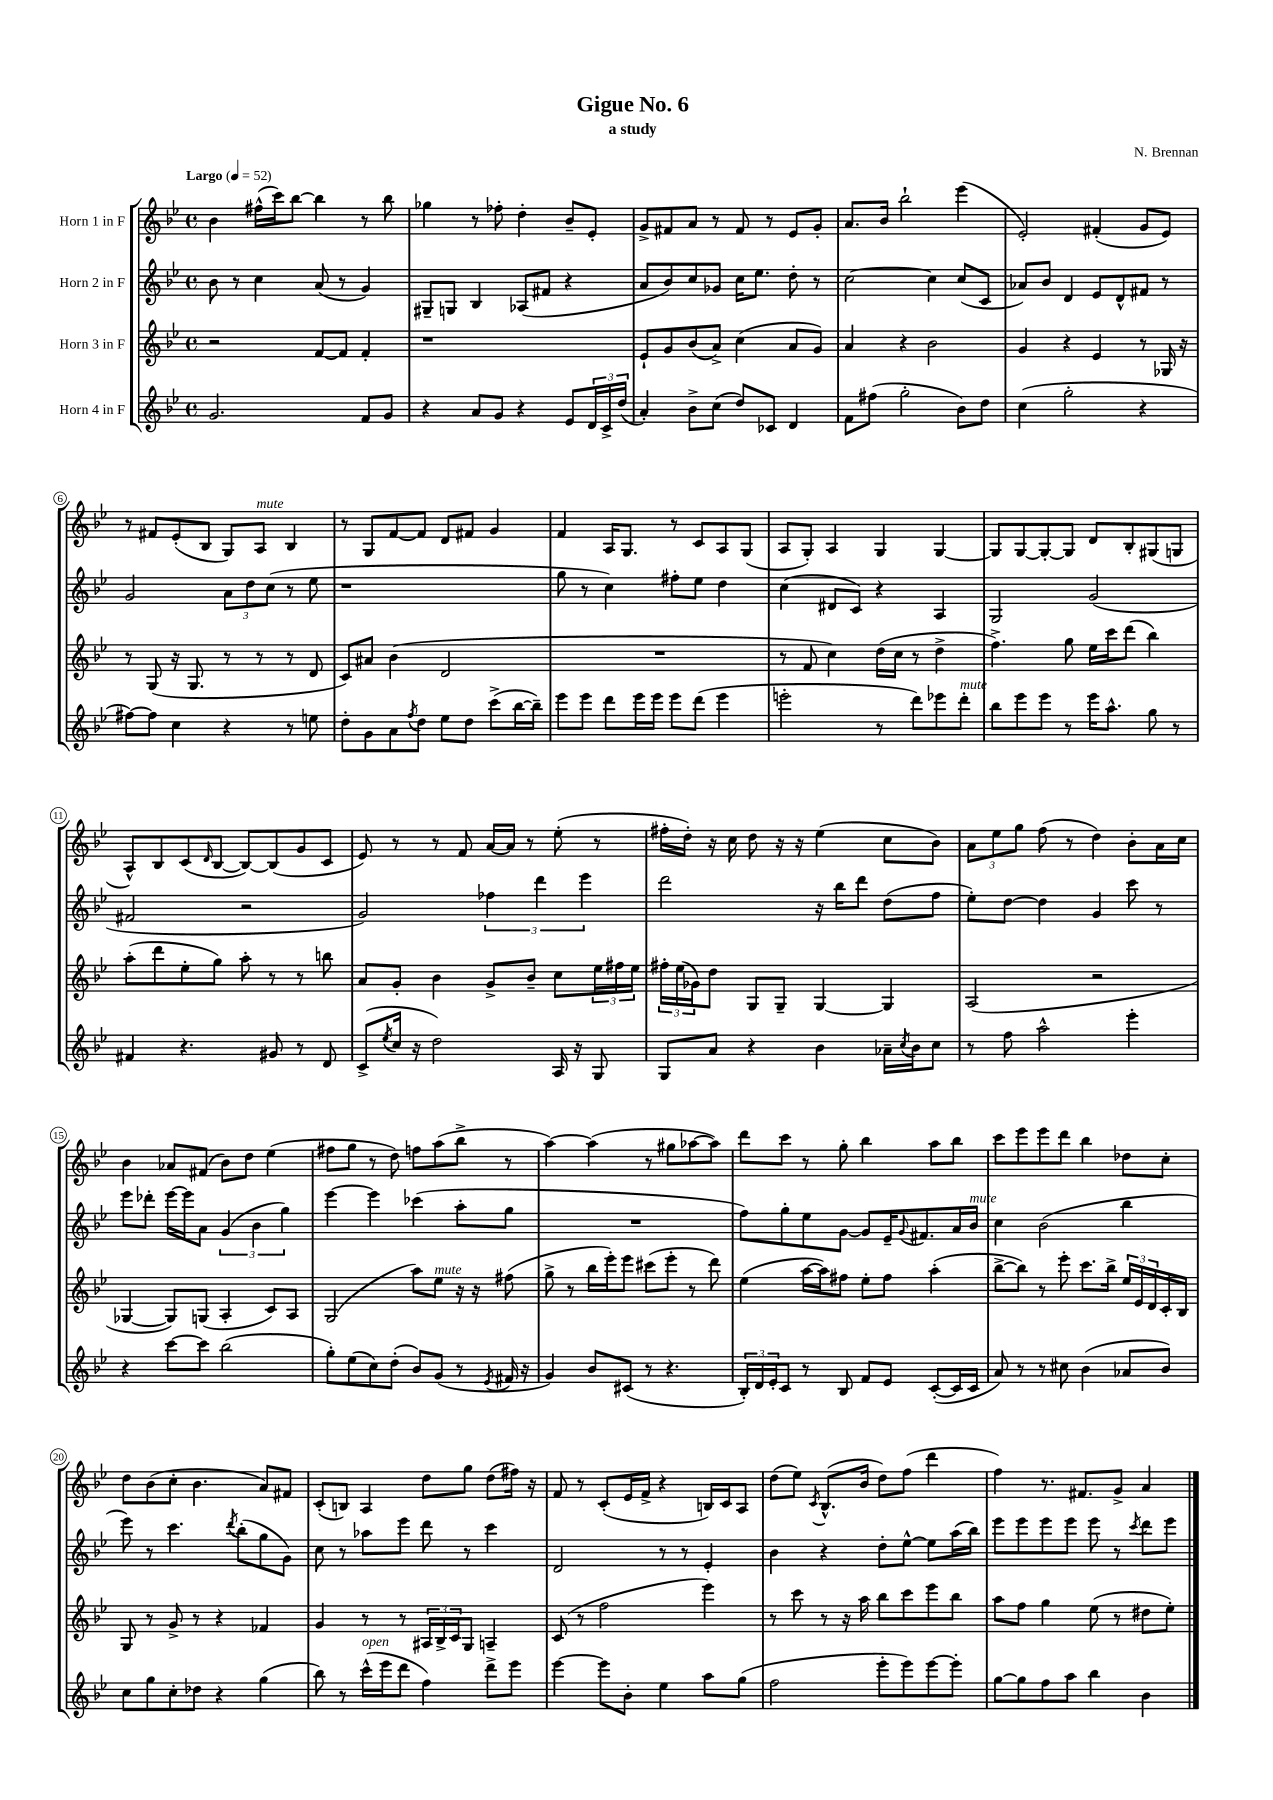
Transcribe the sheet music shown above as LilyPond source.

\header { title = "Gigue No. 6" composer = "N. Brennan" subtitle = "a study" }
<<
\new StaffGroup <<
\new Staff = "s0" \with { instrumentName = "Horn 1 in F" } {
    \clef treble \key bes \major \defaultTimeSignature \time 4/4 \tempo "Largo" 4 = 52
    bes'4 fis''16-^( c'''16) bes''8~ bes''4 r8 bes''8 |
    ges''4 r8 fes''8-. d''4-. bes'8-- ees'8-. |
    g'8-> fis'8 a'8 r8 fis'8 r8 ees'8 g'8-. |
    a'8. bes'16 bes''2-! ees'''4( |
    ees'2-.) fis'4-.( g'8 ees'8) |
    r8 fis'8 ees'8-.( bes8 g8) a8^\markup { \italic "mute" } bes4 |
    r8 g8 f'8~ f'8 d'8 fis'8 g'4 |
    f'4 a16 g8. r8 c'8 a8 g8( |
    a8 g8-.) a4 g4 g4~ |
    g8 g8~ g8~-. g8 d'8 bes8-. gis8( g8 |
    a8-^) bes8 c'8( \grace { d'16 } bes8~ bes8~) bes8( g'8 c'8 |
    ees'8) r8 r8 f'8 a'16~ a'16 r8 ees''8-.( r8 |
    fis''16-. d''16-.) r16 c''16 d''8 r16 r16 ees''4( c''8 bes'8) |
    \tuplet 3/2 { a'8 ees''8 g''8 } f''8( r8 d''4) bes'8-. a'16 c''16 |
    bes'4 aes'8 fis'8( bes'8) d''8 ees''4( |
    fis''8 g''8 r8 d''8) f''8 a''8( bes''8-> r8 |
    a''4~) a''4( r8 gis''8 aes''8~ aes''8) |
    d'''8 c'''8 r8 g''8-. bes''4 a''8 bes''8 |
    c'''8 ees'''8 ees'''8 d'''8 bes''4 des''8 c''8-. |
    d''8 bes'8( c''8-. bes'4. a'8) fis'8 |
    c'8-.( b8) a4 d''8 g''8 d''8( fis''16) r16 |
    f'8 r8 c'8-.( ees'16 f'16-> r4 b16) c'16 a8 |
    d''8( ees''8) \acciaccatura { c'8 } bes8.-^( bes'16 d''8) f''8( d'''4 |
    f''4) r8. fis'8. g'8-> a'4 \bar "|." |
}
\new Staff = "s1" \with { instrumentName = "Horn 2 in F" } {
    \clef treble \key bes \major \defaultTimeSignature \time 4/4
    bes'8 r8 c''4 a'8( r8 g'4) |
    gis8-- g8 bes4 aes8( fis'8 r4 |
    a'8 bes'8) c''8 ges'8 c''16 ees''8. d''8-. r8 |
    c''2~ c''4 c''8( c'8 |
    aes'8) bes'8 d'4 ees'8 d'8-^ fis'8 r8 |
    g'2 \tuplet 3/2 { a'8 d''8 c''8( } r8 ees''8 |
    r1 |
    g''8 r8 c''4) fis''8-. ees''8 d''4 |
    c''4( dis'8 c'8) r4 a4 |
    g2 g'2( |
    fis'2 r2 |
    g'2) \tuplet 3/2 { fes''4 d'''4 ees'''4 } |
    d'''2 r16 bes''16 d'''8 d''8( f''8 |
    ees''8-.) d''8~ d''4 g'4 c'''8 r8 |
    ees'''8 des'''8-. ees'''16~ ees'''16 a'8 \tuplet 3/2 { g'4( bes'4 g''4) } |
    ees'''4~ ees'''4 ces'''4( a''8-. g''8 |
    R1 |
    f''8) g''8-. ees''8 g'8~ g'8 ees'16-- \appoggiatura { g'8 } fis'8. a'16 bes'16^\markup { \italic "mute" } |
    c''4 bes'2( bes''4 |
    ees'''8) r8 c'''4. \acciaccatura { d'''8 } bes''8-.( g''8 g'8) |
    c''8 r8 aes''8 ees'''8 d'''8 r8 c'''4 |
    d'2 r8 r8 ees'4-. |
    bes'4 r4 d''8-. ees''8~-^ ees''8 a''16( bes''16) |
    ees'''8 ees'''8 ees'''8 ees'''8 ees'''8 r8 \acciaccatura { c'''8 } d'''8 ees'''8 \bar "|." |
}
\new Staff = "s2" \with { instrumentName = "Horn 3 in F" } {
    \clef treble \key bes \major \defaultTimeSignature \time 4/4
    r2 f'8~ f'8 f'4-. |
    r1 |
    ees'8-! g'8 bes'8( a'8->) c''4( a'8 g'8) |
    a'4 r4 bes'2 |
    g'4 r4 ees'4 r8 ges16 r16 |
    r8 g8( r16 g8. r8 r8 r8 d'8 |
    c'8) ais'8 bes'4( d'2 |
    R1 |
    r8 f'8 c''4) d''16( c''16 r8 d''4-> |
    f''4.->) g''8 ees''16 c'''16 d'''8( bes''4) |
    a''8-.( d'''8 ees''8-. g''8) a''8-. r8 r8 b''8 |
    a'8 g'8-. bes'4 g'8-> bes'8-- c''8 \tuplet 3/2 { ees''16 fis''16 ees''16 } |
    \tuplet 3/2 { fis''16-. ees''16( ges'16) } d''8 g8 g8-- g4~ g4 |
    a2( r2 |
    ges4~ ges8) g8( a4-. c'8) a8 |
    g2( a''8) ees''8^\markup { \italic "mute" } r16 r16 fis''8( |
    g''8-> r8 bes''16 ees'''16-.) ees'''8 cis'''8( ees'''8-. r8 d'''8) |
    ees''4( a''16~ a''16) fis''8 ees''8-. fis''8 a''4-.( |
    bes''8~-> bes''8) r8 ees'''8-. c'''8. bes''16-> \tuplet 3/2 { ees''16 ees'16 d'16 } c'16-. bes16 |
    g8 r8 g'8-> r8 r4 fes'4 |
    g'4 r8 r8 \tuplet 3/2 { ais16 bes16-> c'16 } g8 a4-- |
    c'8( r8 f''2 ees'''4) |
    r8 c'''8 r8 r16 a''16 bes''8 c'''8 ees'''8 bes''8 |
    a''8 f''8 g''4 ees''8( r8 dis''8 ees''8-.) \bar "|." |
}
\new Staff = "s3" \with { instrumentName = "Horn 4 in F" } {
    \clef treble \key bes \major \defaultTimeSignature \time 4/4
    g'2. f'8 g'8 |
    r4 a'8 g'8 r4 ees'8 \tuplet 3/2 { d'16 c'16-> d''16( } |
    a'4-.) bes'8-> c''8( d''8) ces'8 d'4 |
    f'8 fis''8( g''2-. bes'8) d''8 |
    c''4( g''2-. r4 |
    fis''8~) fis''8 c''4 r4 r8 e''8 |
    d''8-. g'8 a'8 \acciaccatura { f''8 } d''8 ees''8 d''8 c'''8->( bes''16~ bes''16--) |
    ees'''8 ees'''8 d'''8 ees'''16 ees'''16 ees'''8 d'''8( ees'''4 |
    e'''2-. r8 d'''8) ees'''8 d'''8-.^\markup { \italic "mute" } |
    bes''8 ees'''8 ees'''8 r8 ees'''16 a''8.-^ g''8 r8 |
    fis'4 r4. gis'8 r8 d'8 |
    c'8->( \acciaccatura { ees''8 } c''16 r16 d''2) a16 r16 g8 |
    g8 a'8 r4 bes'4 aes'16-- \acciaccatura { c''8 } bes'16 c''8 |
    r8 f''8 a''2-^ ees'''4-. |
    r4 c'''8~ c'''8 bes''2( |
    g''8-.) ees''8( c''8) d''8-.( bes'8) g'8( r8 \acciaccatura { ees'8 } fis'16 r16 |
    g'4) bes'8 cis'8( r8 r4. |
    \tuplet 3/2 { bes16-.) d'16 ees'16-. } c'8 r8 bes8 f'8 ees'8 c'8~-.( c'16 c'16 |
    a'8) r8 r8 cis''8 bes'4( aes'8 bes'8) |
    c''8 g''8 c''8-. des''8 r4 g''4( |
    bes''8) r8 c'''16-^^\markup { \italic "open" }( ees'''16 d'''8 f''4) d'''8-> ees'''8 |
    ees'''4~ ees'''8 bes'8-. ees''4 a''8 g''8( |
    f''2 ees'''8-. ees'''8) ees'''8~ ees'''8-. |
    g''8~ g''8 f''8 a''8 bes''4 bes'4 \bar "|." |
}
>>
>>
\layout { \context { \Score \override BarNumber.stencil = #(make-stencil-circler 0.1 0.3 ly:text-interface::print) } }
